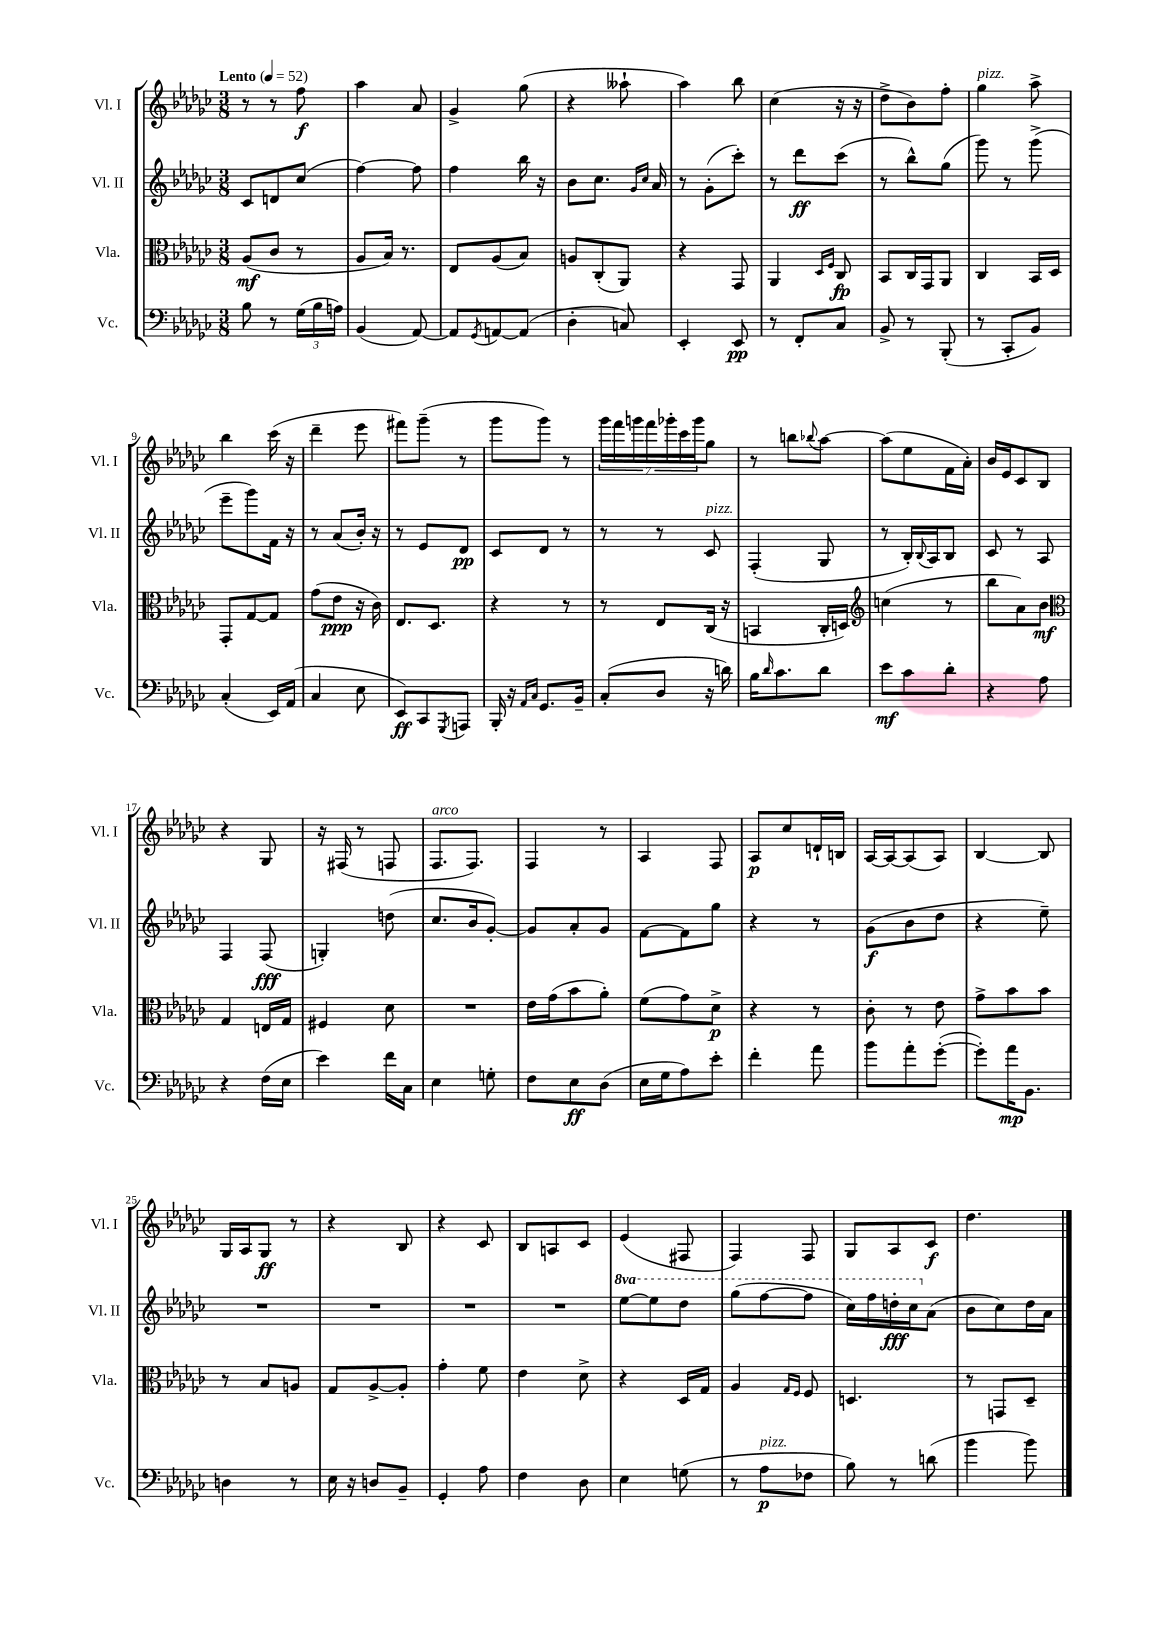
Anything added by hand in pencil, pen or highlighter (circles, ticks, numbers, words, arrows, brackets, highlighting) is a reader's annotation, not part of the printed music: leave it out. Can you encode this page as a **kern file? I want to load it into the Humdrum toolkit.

**kern	**dynam	**kern	**dynam	**kern	**dynam	**kern	**dynam
*part4	*part4	*part3	*part3	*part2	*part2	*part1	*part1
*staff4	*staff4	*staff3	*staff3	*staff2	*staff2	*staff1	*staff1
*I"Vc.	*	*I"Vla.	*	*I"Vl. II	*	*I"Vl. I	*
*I'Vc.	*	*I'Vla.	*	*I'Vl. II	*	*I'Vl. I	*
*clefF4	*	*clefC3	*	*clefG2	*	*clefG2	*
*k[b-e-a-d-g-c-]	*	*k[b-e-a-d-g-c-]	*	*k[b-e-a-d-g-c-]	*	*k[b-e-a-d-g-c-]	*
*M3/8	*	*M3/8	*	*M3/8	*	*M3/8	*
*MM52	*	*MM52	*	*MM52	*	*MM52	*
=1	=1	=1	=1	=1	=1	=1	=1
!	!	!	!	!	!	!LO:TX:a:B:t=Lento	!
8B-\	.	(8A-/L	mf	8c-/L	.	8r	.
8r	.	8c-/J	.	8dn/	.	8r	.
(24G-\LL	.	8r	.	(8cc-/J	.	8ff\	f
24B-\	.	.	.	.	.	.	.
24An\JJ)	.	.	.	.	.	.	.
=2	=2	=2	=2	=2	=2	=2	=2
(4BB-/	.	8A-/L	.	[4ff\)	.	4aa-\	.
.	.	16B-/Jk)	.	.	.	.	.
.	.	8.r	.	.	.	.	.
[8AA-/)	.	.	.	8ff\]	.	8a-/	.
=3	=3	=3	=3	=3	=3	=3	=3
8AA-/L]	.	8E-/L	.	4ff\	.	4g-^/	.
8qGG-/	.	.	.	.	.	.	.
[8AAn/	.	(8A-/	.	.	.	.	.
(8AA/J]	.	8B-/J)	.	16bb-\	.	(8gg-\	.
.	.	.	.	16r	.	.	.
=4	=4	=4	=4	=4	=4	=4	=4
4D-'\	.	8An/L	.	8b-\L	.	4r	.
.	.	(8C-'/	.	8.cc-\J	.	.	.
8Cn/)	.	8AA-/J)	.	.	.	8aa--X`\	.
.	.	.	.	16qqg-/LL	.	.	.
.	.	.	.	16qqcc-/JJ	.	.	.
.	.	.	.	16a-/	.	.	.
=5	=5	=5	=5	=5	=5	=5	=5
4EE-'/	.	4r	.	8r	.	4aa-\)	.
.	.	.	.	(8g-'\L	.	.	.
8EE-/	pp	8GG-/	.	8ccc-'\J)	.	8bb-\	.
=6	=6	=6	=6	=6	=6	=6	=6
8r	.	4AA-/	.	8r	.	(4cc-\	.
8FF'/L	.	.	.	8ddd-\L	ff	.	.
.	.	16qqD-/LL	.	.	.	.	.
.	.	16qqF/JJ	.	.	.	.	.
8C-/J	.	8C-/	fp	(8ccc-\J	.	16r	.
.	.	.	.	.	.	16r	.
=7	=7	=7	=7	=7	=7	=7	=7
8BB-^/	.	8BB-/L	.	8r	.	8dd-^\L	.
8r	.	16C-/L	.	8bb-^^\L)	.	8b-\)	.
.	.	16GG-/J	.	.	.	.	.
(8BBB-'/	.	8AA-/J	.	(8gg-\J	.	8ff'\J	.
=8	=8	=8	=8	=8	=8	=8	=8
!	!	!	!	!	!	!LO:TX:a:i:t=pizz.	!
8r	.	4C-/	.	8ggg-\)	.	4gg-\	.
8CC-'/L	.	.	.	8r	.	.	.
8BB-/J)	.	16BB-/LL	.	(8ggg-^\	.	8aa-^\	.
.	.	16D-/JJ	.	.	.	.	.
!!LO:LB:g=z
=9	=9	=9	=9	=9	=9	=9	=9
(4C-'/	.	8GG-'/L	.	8eee-~\L	.	4bb-\	.
.	.	[8G-/	.	8ggg-\)	.	.	.
16EE-/LL)	.	8G-/J]	.	16f\Jk	.	(16ccc-\	.
(16AA-/JJ	.	.	.	16r	.	16r	.
=10	=10	=10	=10	=10	=10	=10	=10
4C-/	.	(8g-\L	.	8r	.	4ddd-~\	.
.	.	8e-\J	ppp	(8a-/L	.	.	.
8E-\	.	16r	.	16b-'/Jk)	.	8eee-\	.
.	.	16c-\)	.	16r	.	.	.
=11	=11	=11	=11	=11	=11	=11	=11
8EE-/L)	ff	8.E-/L	.	8r	.	8fff#X\L)	.
8CC-/	.	.	.	8e-/L	.	(8ggg-~\J	.
.	.	8.D-/J	.	.	.	.	.
8qGGG-/	.	.	.	.	.	.	.
8AAAn/J	.	.	.	8d-/J	pp	8r	.
=12	=12	=12	=12	=12	=12	=12	=12
16BBB-'/	.	4r	.	8c-/L	.	8ggg-\L	.
16r	.	.	.	.	.	.	.
16qqAA-/LL	.	.	.	.	.	.	.
16qqC-/JJ	.	.	.	.	.	.	.
8.GG-/L	.	.	.	8d-/J	.	8ggg-\J)	.
.	.	8r	.	8r	.	8r	.
16BB-~/Jk	.	.	.	.	.	.	.
=13	=13	=13	=13	=13	=13	=13	=13
(8C-'/L	.	8r	.	8r	.	28ggg-\LL	.
.	.	.	.	.	.	28fff\	.
.	.	.	.	.	.	28gggn\	.
.	.	.	.	.	.	28fff\	.
8D-/J	.	8E-/L	.	8r	.	.	.
.	.	.	.	.	.	28ggg-X'\	.
.	.	.	.	.	.	28ccc-\	.
.	.	.	.	.	.	28ggg-\J	.
!	!	!	!	!LO:TX:a:i:t=pizz.	!	!	!
16r	.	(16C-/Jk	.	8c-/	.	8gg-\J	.
16dn\)	.	16r	.	.	.	.	.
=14	=14	=14	=14	=14	=14	=14	=14
16B-\KL	.	4BBn/	.	(4F'/	.	8r	.
16qqd-/	.	.	.	.	.	.	.
8.c-\	.	.	.	.	.	.	.
.	.	.	.	.	.	8bbn\L	.
.	.	.	.	.	.	8qqbb-X/	.
8d-\J	.	16C-'/LL	.	8G-/	.	[8aa-\J	.
.	.	16Dn/JJ)	.	.	.	.	.
=15	=15	=15	=15	=15	=15	=15	=15
*	*	*clefG2	*	*	*	*	*
8e-\L	mf	(4ccn\	.	8r	.	(8aa-\L]	.
8c-\	.	.	.	16B-'/LL)	.	8ee-\	.
.	.	.	.	8qqB-/	.	.	.
.	.	.	.	16A-/J	.	.	.
8d-'\J	.	8r	.	8B-/J	.	16f\L	.
.	.	.	.	.	.	16a-'\JJ)	.
=16	=16	=16	=16	=16	=16	=16	=16
4r	.	8bb-\L	.	8c-/	.	16b-/LL	.
.	.	.	.	.	.	16e-/J	.
.	.	8a-\)	.	8r	.	8c-/	.
8A-\	.	8b-\J	mf	8A-/	.	8B-/J	.
!!LO:LB:g=z
=17	=17	=17	=17	=17	=17	=17	=17
*	*	*clefC3	*	*	*	*	*
4r	.	4G-/	.	4F/	.	4r	.
(16F\LL	.	16En/LL	.	(8F/	fff	8G-/	.
16E-\JJ	.	16G-/JJ	.	.	.	.	.
=18	=18	=18	=18	=18	=18	=18	=18
4e-\)	.	4F#X/	.	4Gn'/)	.	16r	.
.	.	.	.	.	.	(16F#X/	.
.	.	.	.	.	.	8r	.
16f\LL	.	8d-\	.	(8ddn\	.	8Fn/	.
16C-\JJ	.	.	.	.	.	.	.
=19	=19	=19	=19	=19	=19	=19	=19
!	!	!	!	!	!	!LO:TX:a:i:t=arco	!
4E-\	.	4.r	.	8.cc-/L	.	8.F/L	.
.	.	.	.	16b-/k	.	8.F/J)	.
8Gn'\	.	.	.	[8g-'/J)	.	.	.
=20	=20	=20	=20	=20	=20	=20	=20
8F\L	.	16e-\LL	.	8g-/L]	.	4F/	.
.	.	(16g-\J	.	.	.	.	.
8E-\	ff	8b-\	.	8a-'/	.	.	.
(8D-\J	.	8a-'\J)	.	8g-/J	.	8r	.
=21	=21	=21	=21	=21	=21	=21	=21
16E-\LL	.	(8f\L	.	[8f\L	.	4A-/	.
16G-\J	.	.	.	.	.	.	.
8A-\)	.	8g-\)	.	8f\]	.	.	.
8e-'\J	.	8d-^\J	p	8gg-\J	.	8F/	.
=22	=22	=22	=22	=22	=22	=22	=22
4f'\	.	4r	.	4r	.	8A-/L	p
.	.	.	.	.	.	8cc-/	.
8a-\	.	8r	.	8r	.	16dn`/L	.
.	.	.	.	.	.	16Bn/JJ	.
=23	=23	=23	=23	=23	=23	=23	=23
8b-\L	.	8c-'\	.	(8g-\L	f	[16A-/LL	.
.	.	.	.	.	.	16A-/J_	.
8a-'\	.	8r	.	8b-\	.	(8A-/]	.
([8g-'\J	.	8e-\	.	8dd-\J	.	8A-/J)	.
=24	=24	=24	=24	=24	=24	=24	=24
8g-'\L])	.	8g-^\L	.	4r	.	[4B-/	.
16a-\K	mp	8b-\	.	.	.	.	.
8.BB-\J	.	.	.	.	.	.	.
.	.	8b-\J	.	8ee-~\)	.	8B-/]	.
!!LO:LB:g=z
=25	=25	=25	=25	=25	=25	=25	=25
4Dn\	.	8r	.	4.r	.	16G-/LL	.
.	.	.	.	.	.	16A-/J	.
.	.	8B-/L	.	.	.	8G-/J	ff
8r	.	8An/J	.	.	.	8r	.
=26	=26	=26	=26	=26	=26	=26	=26
16E-\	.	8G-/L	.	4.r	.	4r	.
16r	.	.	.	.	.	.	.
8Dn/L	.	[8A-^/	.	.	.	.	.
8BB-~/J	.	8A-'/J]	.	.	.	8B-/	.
=27	=27	=27	=27	=27	=27	=27	=27
4GG-'/	.	4g-'\	.	4.r	.	4r	.
8A-\	.	8f\	.	.	.	8c-/	.
=28	=28	=28	=28	=28	=28	=28	=28
4F\	.	4e-\	.	4.r	.	8B-/L	.
.	.	.	.	.	.	8An/	.
8D-\	.	8d-^\	.	.	.	8c-/J	.
=29	=29	=29	=29	=29	=29	=29	=29
*	*	*	*	*8va	*	*	*
4E-\	.	4r	.	[8eee-\L	.	(4e-/	.
.	.	.	.	8eee-\]	.	.	.
(8Gn\	.	16D-/LL	.	8ddd-\J	.	8F#X/	.
.	.	16G-/JJ	.	.	.	.	.
=30	=30	=30	=30	=30	=30	=30	=30
8r	.	4A-/	.	(8ggg-\L	.	4F/)	.
!LO:TX:a:i:t=pizz.	!	!	!	!	!	!	!
8A-\L	p	.	.	[8fff\	.	.	.
.	.	16qqG-/LL	.	.	.	.	.
.	.	16qqF/JJ	.	.	.	.	.
8F-X\J	.	8F/	.	8fff\J]	.	8F/	.
=31	=31	=31	=31	=31	=31	=31	=31
8B-\)	.	4.Dn/	.	16ccc-\LL)	.	8G-/L	.
.	.	.	.	16fff\	.	.	.
8r	.	.	.	16dddn'\	fff	8A-/	.
.	.	.	.	16ccc-\J	.	.	.
*	*	*	*	*X8va	*	*	*
(8dn\	.	.	.	(8a-\J	.	8c-/J	f
=32	=32	=32	=32	=32	=32	=32	=32
4b-\	.	8r	.	8b-\L	.	4.dd-\	.
.	.	8GGn/L	.	8cc-\)	.	.	.
8b-\)	.	8D-~/J	.	16dd-\L	.	.	.
.	.	.	.	16a-\JJ	.	.	.
==	==	==	==	==	==	==	==
*-	*-	*-	*-	*-	*-	*-	*-
